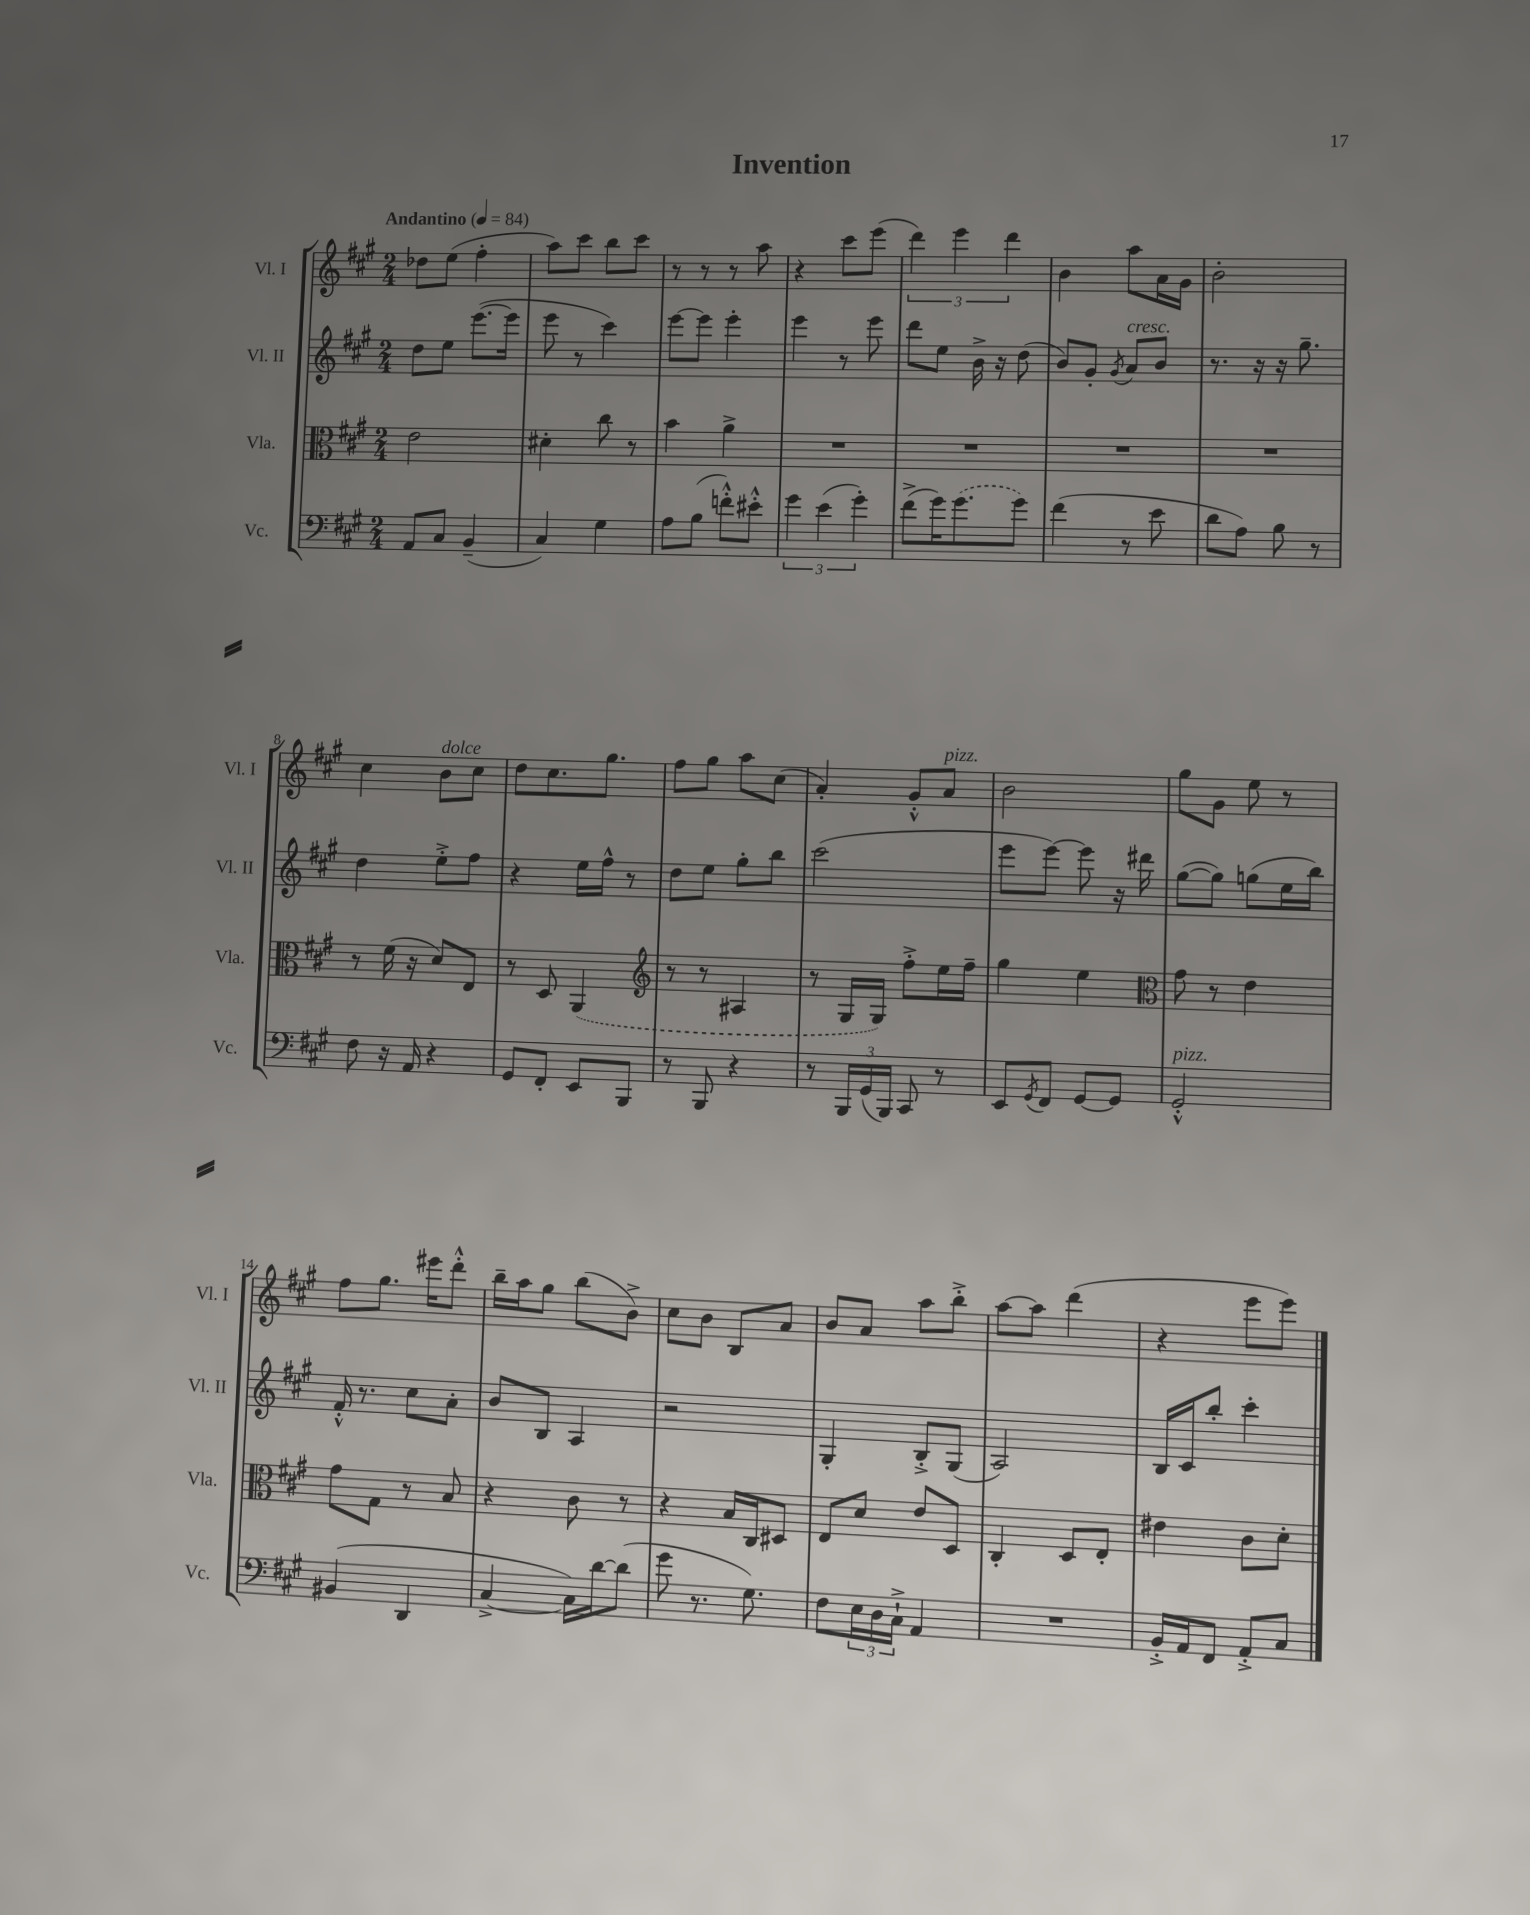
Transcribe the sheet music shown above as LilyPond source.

\header { title = "Invention" }
<<
\new StaffGroup <<
\new Staff = "s0" \with { instrumentName = "Vl. I" shortInstrumentName = "Vl. I" } {
    \clef treble \key a \major \numericTimeSignature \time 2/4 \tempo "Andantino" 4 = 84
    des''8 e''8( fis''4-. |
    a''8) cis'''8 b''8 cis'''8 |
    r8 r8 r8 a''8 |
    r4 cis'''8 e'''8( |
    \tuplet 3/2 { d'''4) e'''4 d'''4 } |
    b'4 a''8 a'16 gis'16 |
    b'2-. |
    cis''4 b'8^\markup { \italic "dolce" } cis''8 |
    d''8 cis''8. gis''8. |
    fis''8 gis''8 a''8 cis''8( |
    a'4-.) gis'8-.-^ a'8^\markup { \italic "pizz." } |
    b'2 |
    gis''8 gis'8 e''8 r8 |
    fis''8 gis''8. eis'''16 d'''8-.-^ |
    b''16-- a''16 gis''8 b''8( b'8->) |
    cis''8 b'8 b8 a'8 |
    b'8 a'8 a''8 b''8-.-> |
    a''8~ a''8 d'''4( |
    r4 e'''8 e'''8) \bar "|." |
}
\new Staff = "s1" \with { instrumentName = "Vl. II" shortInstrumentName = "Vl. II" } {
    \clef treble \key a \major \numericTimeSignature \time 2/4
    d''8 e''8 e'''8.~( e'''16 |
    e'''8 r8 cis'''4) |
    e'''8~ e'''8 e'''4-. |
    e'''4 r8 e'''8 |
    d'''8 e''8 b'16-> r16 d''8( |
    b'8) gis'8-. \acciaccatura { gis'8 } a'8^\markup { \italic "cresc." } b'8 |
    r8. r16 r16 gis''8.-- |
    d''4 e''8-.-> fis''8 |
    r4 e''16 fis''16-^ r8 |
    d''8 e''8 gis''8-. b''8 |
    cis'''2( |
    e'''8 e'''8~) e'''8 r16 dis'''16 |
    gis''8~( gis''8) g''8( e''16 b''16) |
    fis'16-.-^ r8. cis''8 a'8-. |
    b'8 b8 a4 |
    r2 |
    gis4-. b8-.-> gis8( |
    a2) |
    b16 cis'16 b''8-. cis'''4-. \bar "|." |
}
\new Staff = "s2" \with { instrumentName = "Vla." shortInstrumentName = "Vla." } {
    \clef alto \key a \major \numericTimeSignature \time 2/4
    e'2 |
    dis'4-. cis''8 r8 |
    b'4 a'4-> |
    R2 |
    R2 |
    R2 |
    R2 |
    r8 fis'16( r16 d'8) e8 |
    r8 d8 \once \slurDashed a,4( |
    \clef treble r8 r8 ais4 |
    r8 gis16 gis16) fis''8-.-> e''16 fis''16-- |
    gis''4 e''4 |
    \clef alto gis'8 r8 e'4 |
    gis'8 gis8 r8 b8 |
    r4 cis'8 r8 |
    r4 b16 cis16 dis8 |
    e8 d'8 e'8 d8 |
    cis4-. d8 e8-. |
    eis'4 cis'8 d'8-. \bar "|." |
}
\new Staff = "s3" \with { instrumentName = "Vc." shortInstrumentName = "Vc." } {
    \clef bass \key a \major \numericTimeSignature \time 2/4
    a,8 cis8 b,4--( |
    cis4) gis4 |
    a8 b8( f'8-.-^) eis'8-.-^ |
    \tuplet 3/2 { gis'4 e'4( gis'4-.) } |
    fis'8->( gis'16) \once \slurDashed gis'8.( gis'8) |
    fis'4( r8 e'8 |
    d'8 a8) b8 r8 |
    fis8 r16 a,16 r4 |
    gis,8 fis,8-. e,8 b,,8 |
    r8 b,,8 r4 |
    r8 \tuplet 3/2 { b,,16 gis,16( b,,16) } cis,8 r8 |
    e,8 \acciaccatura { gis,8 } fis,8 gis,8~ gis,8 |
    gis,2-.-^^\markup { \italic "pizz." } |
    bis,4( d,4 |
    cis4~-> cis16) d'16~ d'8( |
    gis'8 r8. gis8.) |
    fis8 \tuplet 3/2 { e16 d16 cis16-!-> } a,4 |
    R2 |
    b,16-.-> a,16 fis,8 a,8-.-> cis8 \bar "|." |
}
>>
>>
